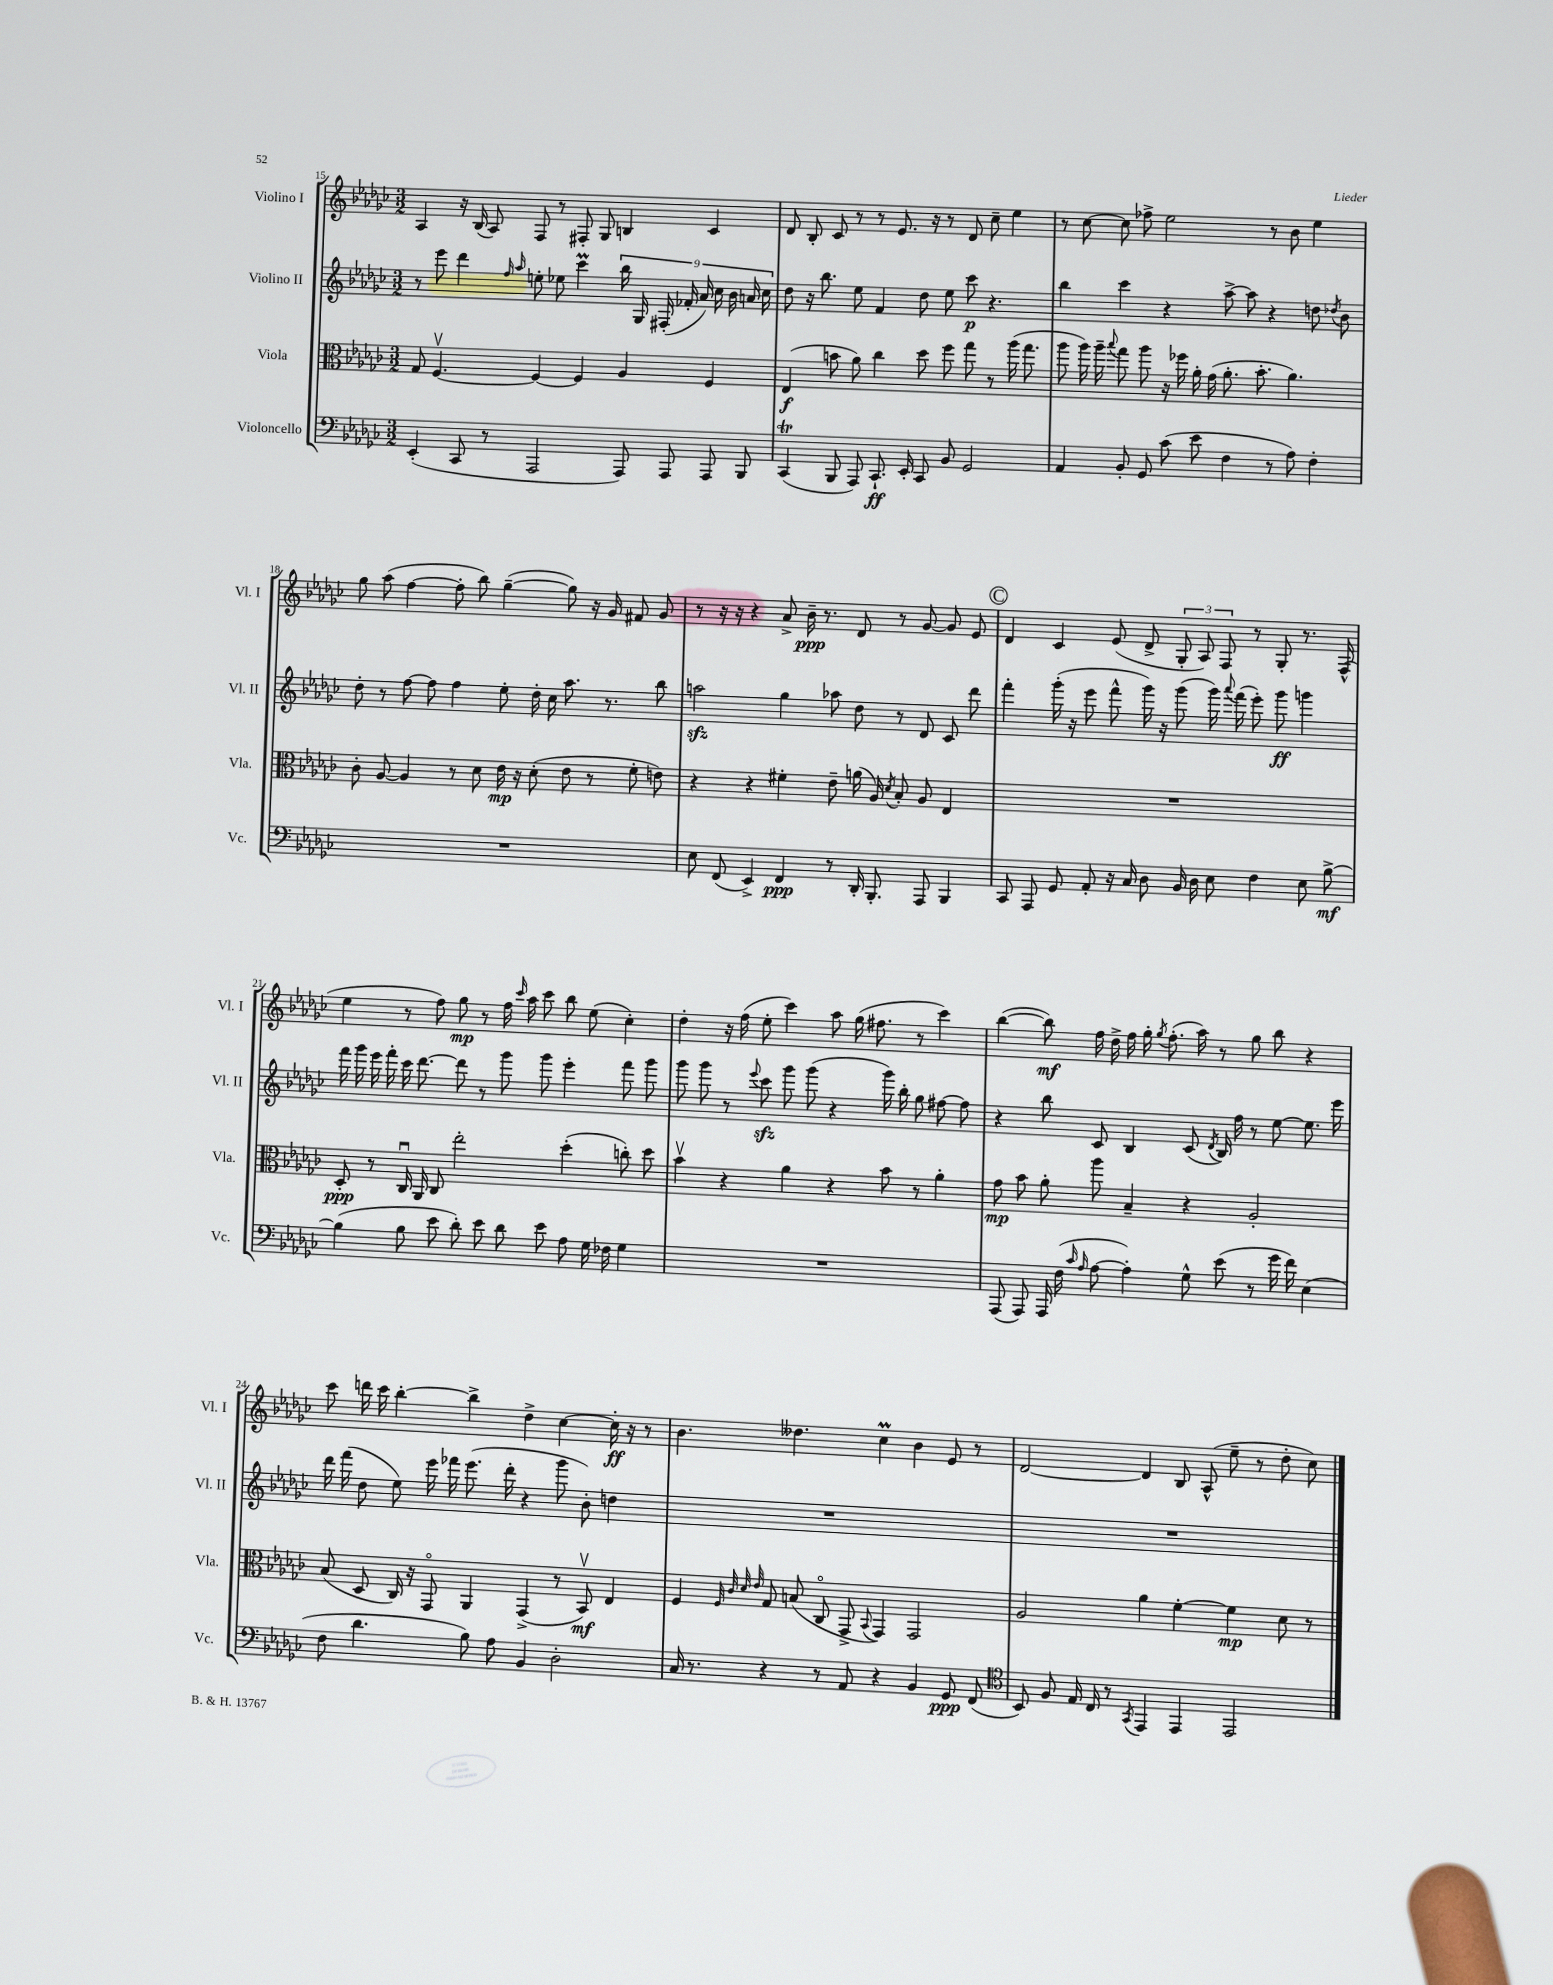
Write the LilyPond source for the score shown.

<<
\new StaffGroup <<
\new Staff = "s0" \with { instrumentName = "Violino I" shortInstrumentName = "Vl. I" } {
    \clef treble \key ges \major \numericTimeSignature \time 3/2
    \autoBeamOff aes4 r16 bes16( aes8) f8 r8 fis8-. ges8 b4 ces'4 |
    des'8 bes8-. ces'8 r8 r8 ees'8. r16 r8 des'8 ces''8-- ees''4 |
    r8 ces''8~ ces''8 fes''8-> ees''2 r8 bes'8 ees''4 |
    ges''8 aes''8( f''4~ f''8-. bes''8) ges''4~--( ges''8) r16 ges'16 fis'8 ges'8 |
    r8 r16 r16 r4 aes'8-> bes'16--\ppp r8. des'8 r8 ges'8~ ges'8 ees'8 |
    \mark \markup { \circle "C" } des'4 ces'4 ees'8( des'8-> \tuplet 3/2 { ges8-. aes8) f8 } r8 ges8-. r8. f16-^( |
    ees''4 r8 f''8) ges''8\mp r8 f''16 \grace { ces'''16 } aes''16 ces'''8 bes''8 ees''8( ces''4-.) |
    des''4-. r16 f''16( ees''8-. ces'''4) aes''8 ges''16( fis''8. r8 ces'''4) |
    bes''4~( bes''8\mf) f''16 des''16-> f''16 ges''16-. \acciaccatura { ges''8 } f''8.-.( aes''16) r8 ges''8 bes''8 r4 |
    ces'''8 d'''16 ces'''16 bes''4~-. bes''4-> des''4-> ces''4~ ces''16-.\ff r16 r8 |
    bes'4. deses''4. ces''4\prall bes'4 ees'8 r8 |
    des'2~ des'4 bes8 aes8-^( ees''8-- r8 des''8-. ces''8) \bar "|." |
}
\new Staff = "s1" \with { instrumentName = "Violino II" shortInstrumentName = "Vl. II" } {
    \clef treble \key ges \major \numericTimeSignature \time 3/2
    \autoBeamOff r8 ees'''8 des'''4 \grace { f''16 aes''16 } e''8-. ees''8 ces'''4\prall \tuplet 9/8 { bes''16 ges16 fis16-.( fes'16-. aes'16) ces''16 bes'16 a'16 ces''16 } |
    des''8 r16 bes''8. ees''8 f'4 des''8 ees''8 ces'''8\p r4. |
    bes''4 ces'''4 r4 aes''8~-> aes''8 r4 d''8 \acciaccatura { des''8 } bes'8 |
    des''8-. r8 f''8~ f''8 f''4 ees''8-. des''16-. ces''16 aes''8. r8. bes''8 |
    a''2\sfz ges''4 aes''8 des''8 r8 des'8 ces'8 des'''8 |
    \mark \markup { \circle "C" } f'''4-. ges'''16-.( r16 ees'''8 f'''8-^ ges'''16) r16 ges'''8( ges'''16) \appoggiatura { aes'''8 } f'''16( ees'''8-.) ges'''8\ff g'''4 |
    f'''16 ges'''16 ees'''16 f'''16-. ces'''16 des'''8.~ des'''8 r8 ges'''8 ges'''8 ees'''4-. f'''8 ges'''8 |
    ges'''8 ges'''8 r8 \appoggiatura { ees'''8 } ces'''8\sfz ges'''8 ges'''8( r4 ges'''16) bes''16-. ges''8 fis''8~ fis''8 |
    r4 bes''8 ces'8 bes4 ces'8( \acciaccatura { des'8 } bes16) f''16 r8 ees''8~ ees''8. ees'''16 |
    des'''16 f'''16( des''8 ees''8) ees'''16 fes'''16 ees'''8.( des'''16-. r4 ges'''8 bes'8-.) d''4 |
    R1. |
    R1. \bar "|." |
}
\new Staff = "s2" \with { instrumentName = "Viola" shortInstrumentName = "Vla." } {
    \clef alto \key ges \major \numericTimeSignature \time 3/2
    \autoBeamOff ges8 f4.~\upbow f4~ f4 aes4 f4 |
    ees4\f( b'8 aes'8) ces''4 des''8 f''8 ges''8 r8 aes''16( ges''8. |
    aes''8 aes''16) aes''16-- \appoggiatura { bes''8 } ges''8 aes''8 r16 fes''16 aes'16-. ges'16( aes'8.-. bes'8.-. aes'4.) |
    ces'8-. aes8~ aes4 r8 des'8 ees'16\mp r16 des'8-.( ees'8 r8 f'8-. e'8) |
    r4 r4 fis'4-. ees'8-- a'16( aes16) \acciaccatura { des'8 } bes8-. aes8 ees4 |
    \mark \markup { \circle "C" } R1. |
    des8-.\ppp r8 ces16\downbow aes,16 ces8 ees''2-. des''4-.( c''8-.) des''8 |
    bes'4\upbow r4 aes'4 r4 bes'8 r8 aes'4-. |
    ges'8\mp bes'8 aes'8-. aes''8 bes4-- r4 aes2-. |
    bes8( des8 ces16) r16 ges,8\flageolet aes,4 ges,4->( r8 bes,8\upbow\mf) ees4 |
    f4 \grace { f32 ces'32 des'32 ees'32 } ges8 b8( ces8\flageolet ges,8-> \appoggiatura { bes,8 } ges,4) ges,2 |
    aes2 aes'4 f'4~-. f'4\mp des'8 r8 \bar "|." |
}
\new Staff = "s3" \with { instrumentName = "Violoncello" shortInstrumentName = "Vc." } {
    \clef bass \key ges \major \numericTimeSignature \time 3/2
    \autoBeamOff ees,4-.( ces,8 r8 aes,,2 aes,,8) aes,,8 aes,,8 bes,,8 |
    ces,4\trill( bes,,8 aes,,8) ces,8.-!\ff ees,16-. ces,8 bes,8 ges,2 |
    aes,4 bes,8-. ges,8 ces'8( ees'8 f4 r8 aes8) f4-. |
    R1. |
    ees8 f,8( ees,4->) f,4\ppp r8 des,16-. bes,,8.-. aes,,8 bes,,4 |
    \mark \markup { \circle "C" } ces,8 aes,,8 ges,8 aes,8-. r16 ces16 des8 bes,16 des16 ees8 f4 ees8 bes8~->\mf |
    bes4( bes8 ees'8 des'8-.) ees'8 des'8 ees'8 aes8 ges16 fes16 ges4 |
    R1. |
    aes,,8( aes,,8) aes,,16 f16( \grace { ces'16 aes16 } aes8~ aes4-.) ges8-^ ees'8( r8 ges'16 f'16) ees4( |
    f8 des'4. bes8) aes8 bes,4 des2-. |
    ces16 r8. r4 r8 aes,8 r4 bes,4 ges,8\ppp f,8( |
    \clef tenor bes,8) f8 ees16 ces16 r8 \acciaccatura { ges,8 } ees,4 ees,4 ees,2 \bar "|." |
}
>>
>>
\layout { \context { \Score currentBarNumber = #15 } }
